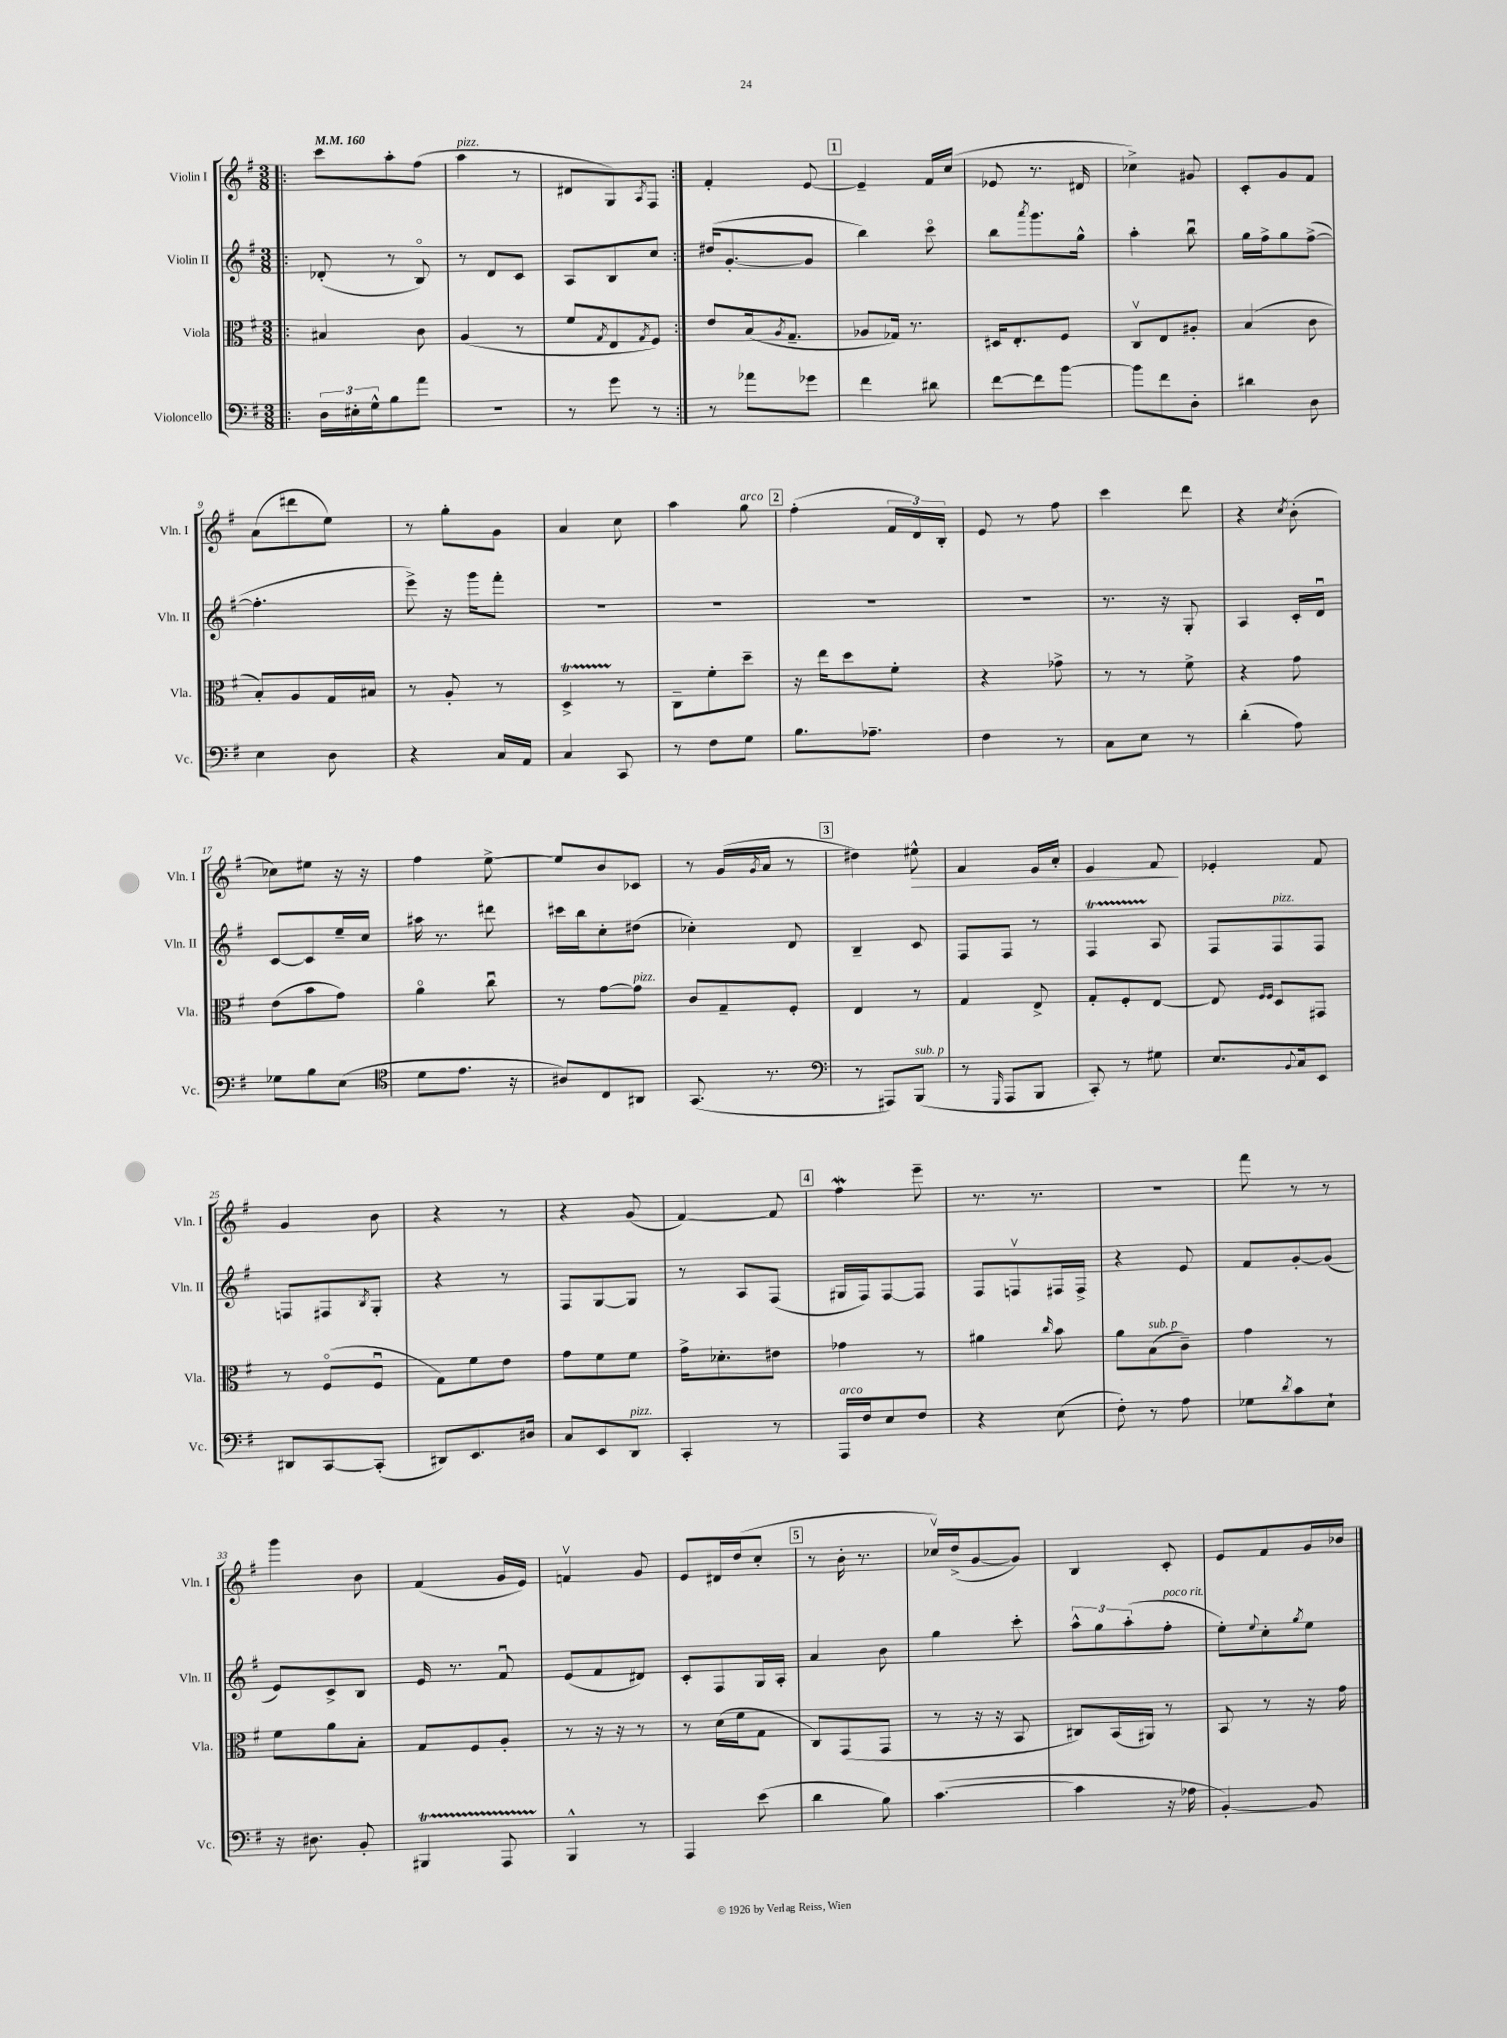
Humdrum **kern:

**kern	**kern	**kern	**kern
*staff4	*staff3	*staff2	*staff1
*clefF4	*clefC3	*clefG2	*clefG2
*k[f#]	*k[f#]	*k[f#]	*k[f#]
*M3/8	*M3/8	*M3/8	*M3/8
*MM160	*MM160	*MM160	*MM160
=!|:	=!|:	=!|:	=!|:
24D\LL	4B#/	(8d-'/	8ccc\L
24E#'\	.	.	.
24G^^\J	.	.	.
8B\	.	8r	8aa'\
8a\J	8c\	8Bo/)	(8ff#\J
=	=	=	=
4.r	(4A/	8r	4aa\
.	.	8d/L	.
.	8r	8c/J	8r
=	=	=	=
8r	8f#/L	8A/L	8d#/L
.	8qG/	.	.
8g\	8E/	8B/	8G/)
.	8qG/	.	8qA/
8r	8F#/J)	8cc/J	8F#/J
=:|!	=:|!	=:|!	=:|!
8r	8e/L	(16dd#/LK	4f#'/
.	.	[8.g'/	.
8a-\L	(16B/k	.	.
.	8qA/	.	.
.	8.G~/J	.	.
8g-\J	.	8g/]J	[8e/
=	=	=	=
4f#\	8A-/L	4bb\)	4e~/]
.	16G-/Jk)	.	.
.	8.r	.	.
8d#\	.	8ccco\	16f#/LL
.	.	.	(16cc/JJ
=	=	=	=
[8f#\L	16D#/LK	8bb\L	8e-/
.	8.E'/	.	.
.	.	8qaaa/	.
8f#\]	.	8.ggg\	8.r
[8b\J	8F#/J	.	.
.	.	16gg^^\Jk	16d#/
=	=	=	=
8b\]L	8Cv/L	4aa'\	4cc-^\)
8f#\	8E/	.	.
8D'\J	8A#'/J	8bbu\	8g#/
=	=	=	=
4d#\	(4B/	16gg\LL	8c'/L
.	.	16ff#^\J	.
.	.	8gg\	8g/
8D\	8c\	([8ff#^\J	8f#/J
=	=	=	=
4E\	8B'/L)	4.ff#'\]	(8a\L
.	8A/	.	8ddd#\
8D\	16G/L	.	8ee\J)
.	16B#/JJ	.	.
=	=	=	=
4r	8r	8eee^\)	8r
.	8A'/	16r	8gg'\L
.	.	16ggg\LK	.
16C/LL	8r	8fff#'\J	8g\J
16AA/JJ	.	.	.
=	=	=	=
4C/	4D^/	4.r	4a/
8CC/	8r	.	8cc\
=	=	=	=
8r	8C~\L	4.r	4aa\
8F#\L	8f#'\	.	.
8G\J	8dd~\J	.	8gg\
=	=	=	=
8.B\L	16r	4.r	(4ff#'\
.	16ee\LK	.	.
.	8dd\	.	.
8.A-~\J	.	.	.
.	8f#'\J	.	24f#/LL
.	.	.	24d/)
.	.	.	24B'/JJ
=	=	=	=
4F#\	4r	4.r	8e/
.	.	.	8r
8r	8g-^\	.	8ff#\
=	=	=	=
8C\L	8r	8.r	4ccc\
8E\J	8r	.	.
.	.	16r	.
8r	8f#^\	8G'/	8ddd\
=	=	=	=
(4d'\	4r	4A/	4r
.	.	.	8qcc/
8A\)	8g\	16c'/LL	(8b'\
.	.	16du/JJ	.
=	=	=	=
8G-\L	(8e\L	[8c/L	8cc-\L)
8B\	8b\	8c/]	8ee#\J
(8E\J	8g\J)	16ee~/L	16r
.	.	16cc/JJ	16r
=	=	=	=
*clefC4	*	*	*
8d\L	4ao\	16aa#\	4ff#\
.	.	8.r	.
8.e\J	.	.	.
.	8ccu\	8ddd#\	[8ee^\
16r	.	.	.
=	=	=	=
8A#/L)	8r	16ccc#\LL	8ee/]L
.	.	16bb\J	.
8C/	[8g\L	8cc'\	8b/
8AA#/J	8g\]J	(8dd#\J	8c-/J
=	=	=	=
(8.GG/	8c/L	4cc-'\)	8r
.	8G~/	.	(16g/LL
.	.	.	8qg/
8.r	.	.	16a/JJ
.	8F#'/J	8d/	8r
=	=	=	=
*clefF4	*	*	*
8r	4E/	4B~/	4dd#\)
8AAA#/L)	.	.	.
(8BBB/J	8r	8c/	8ee#^^\
=	=	=	=
8r	4G/	8F#/L	4f#/
16qqGGG/	.	.	.
8AAA/L	.	8F#/J	.
8BBB/J	8E^/	8r	16e/LL
.	.	.	16a'/JJ
=	=	=	=
8CC'/)	8G'/L	4F#/	4e/
8r	8F#'/	.	.
8G#\	[8E/J	8A/	8f#/
=	=	=	=
8.E/L	8E/]	8F#/L	4e-'/
.	16qqF#/LL	.	.
.	16qqF#/JJ	.	.
.	8D/L	8F#/	.
8qqBB/	.	.	.
16C/k	.	.	.
8EE/J	8GG#/J	8F#/J	8f#/
=	=	=	=
8DD#/L	8r	8F/L	4g/
[8CC/	(8F#o/L	8F#/	.
.	.	8qB/	.
(8CC'/]J	8F#u/J	8G'/J	8b\
=	=	=	=
8DD#/L)	8G\L)	4r	4r
8.EE/	8f#\	.	.
.	8e\J	8r	8r
16D#/Jk	.	.	.
=	=	=	=
8C/L	8g\L	8F#/L	4r
8EE/	8f#\	[8G/	.
8DD/J	8f#\J	8G/]J	(8g/
=	=	=	=
4CC'/	16g^\LK	8r	[4f#/)
.	8.d-'\	.	.
.	.	8A/L	.
8r	8e#\J	(8F#/J	8f#/]
=	=	=	=
16AAA/LL	4g-\	16G#/LL	4ff#\
16F#/J	.	16F#/J)	.
8E/	.	[8F#/	.
8F#/J	8r	8F#/]J	8eee~\
=	=	=	=
4r	4a#\	8F#/L	8.r
.	.	8Fv/	.
.	.	.	8.r
.	16qqcc/	.	.
(8E\	8b\	16F#/L	.
.	.	16F#^/JJ	.
=	=	=	=
8F#'\)	8a\L	4r	4.r
8r	(8B\	.	.
8A\	8c~\J)	8e/	.
=	=	=	=
8G-\L	4g\	8f#/L	8fff#\
8qd/	.	.	.
8c\	.	[8g'/	8r
8E`\J	8r	(8g/]J	8r
=	=	=	=
16r	8f#\L	8e/L)	4ggg\
8.D#\	.	.	.
.	8a\	8c^/	.
8BB'/	8B'\J	8B/J	8b\
=	=	=	=
4BBB#/	8G/L	16e/	(4f#/
.	.	8.r	.
.	8F#/	.	.
8AAA/	8A'/J	8f#u/	16g/LL
.	.	.	16e/JJ)
=	=	=	=
4BBB^^/	8r	(8e/L	4fv/
.	16r	8f#/	.
.	16r	.	.
8r	8r	8d#/J)	8g/
=	=	=	=
4AAA/	8r	8c'/L	8e/L
.	(16d\LL	8F#/	16d#/L
.	16f#\J	.	(16dd/J
(8e\	8G\J	16G/L	8cc'/J
.	.	16A'/JJ	.
=	=	=	=
4d\	8C/L)	4a/	8r
.	(8GG/	.	16b'\
.	.	.	8.r
8B\)	8GG/J	8b\	.
=	=	=	=
([4.c\	8r	4gg\	16cc-v/LL)
.	.	.	(16dd^/J
.	16r	.	[8g/
.	16r	.	.
.	8BB/	8ccc'\	8g/]J)
=	=	=	=
4c\]	8C#/L)	12aa^^\L	4B/
.	.	12gg\	.
.	(16BB/L	.	.
.	.	(12aa'\	.
.	16AA#/JJ)	.	.
16r	8r	8ff#'\J	8c'/
16A-\	.	.	.
=	=	=	=
[4BB'/)	8BB/	8ee'\L)	8e/L
.	.	8qqee/	.
.	8r	8cc'\	8f#/
.	.	8qgg/	.
8BB/]	16r	8ee\J	16g/L
.	16g\	.	16b-/JJ
==	==	==	==
*-	*-	*-	*-
